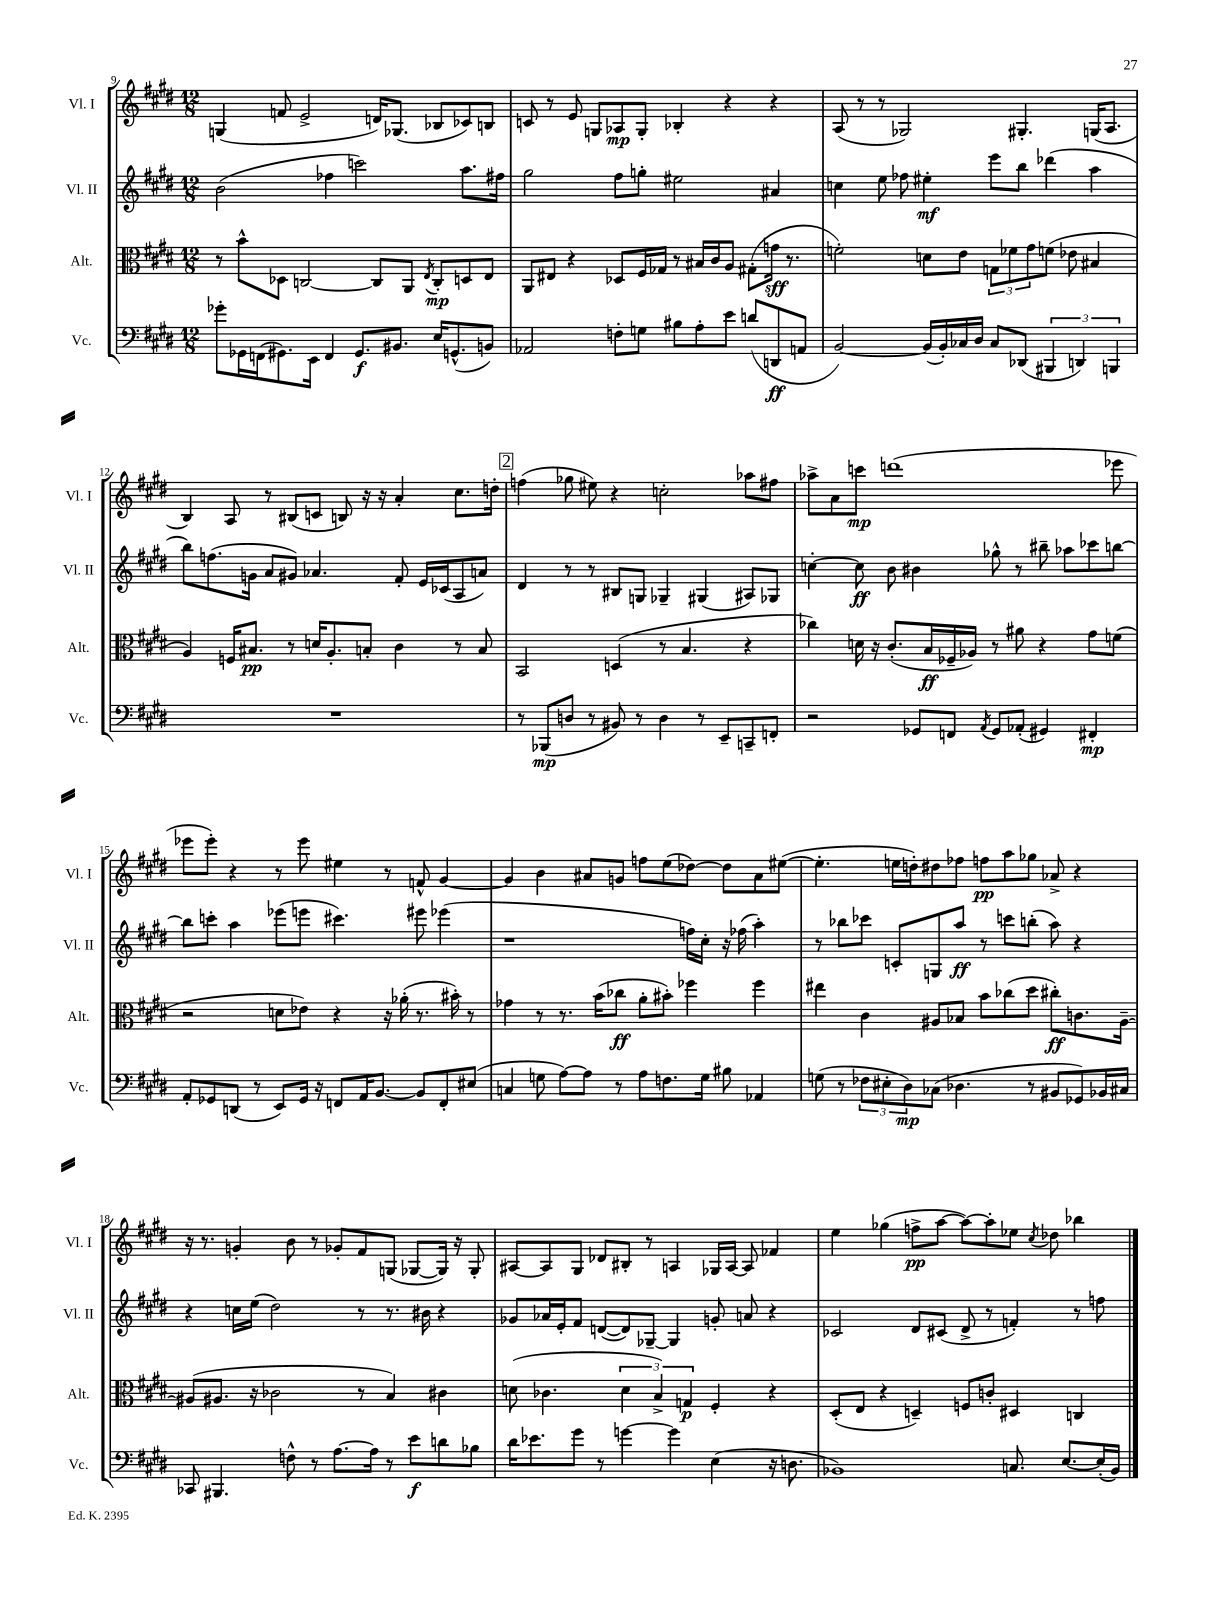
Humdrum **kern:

**kern	**kern	**kern	**kern
*staff4	*staff3	*staff2	*staff1
*clefF4	*clefC3	*clefG2	*clefG2
*k[f#c#g#d#]	*k[f#c#g#d#]	*k[f#c#g#d#]	*k[f#c#g#d#]
*M12/8	*M12/8	*M12/8	*M12/8
8g-'	8r	(2b	(4G
16GG-	8b^^	.	.
(16FF	.	.	.
8.GG#)	8D-	.	8f
.	[2C	.	2e^
16EE	.	.	.
4FF	.	4ff-	.
8.GG#	.	2ccc)	.
.	8C]	.	16d)
8.BB#	.	.	(8.G-
.	8AA	.	.
.	8qE	.	.
16E	8C'	.	8B-
(8.GG^^	.	.	.
.	8D	8.aa	8c-)
8BB)	8E	.	8B
.	.	16ff#	.
=	=	=	=
2AA-	8AA	2gg#	8c
.	8E#	.	8r
.	4r	.	8e
.	.	.	8G
8F'	8D-	8ff#	8A-
8G	16F#	8gg'	8G'
.	16G-	.	.
8B#	8r	2ee#	4B-'
8A'	16B#	.	.
.	16c#	.	.
8e	8A	.	4r
(8d	(8G#'	.	.
8DD	16g	4a#	4r
.	8.r	.	.
8AA	.	.	.
=	=	=	=
[2BB)	2f')	4cc	(8A
.	.	.	8r
.	.	8ee	8r
.	.	8ff-	2G-)
(16BB]	8d	4ee#'	.
16BB')	.	.	.
16C-	8e	.	.
16D#	.	.	.
8C-	12G	8eee	.
.	12f-	.	.
(8DD-	.	8bb	4.G#'
.	12g#	.	.
6BBB#	(8f	(4ddd-	.
.	8e-	.	.
6DD)	.	.	.
.	4B#	4aa	(16G
.	.	.	8.A
6BBB	.	.	.
=	=	=	=
1.r	4A)	8bb)	4B)
.	.	(8.ff	.
.	16F	.	8A
.	8.B#	16g	.
.	.	8a	8r
.	8r	8g#)	(8B#
.	16d	4.a-	8c
.	8.A'	.	.
.	.	.	8B)
.	8B'	.	16r
.	.	.	16r
.	4c#	8f#'	4a'
.	.	16e	.
.	.	(16c-	.
.	8r	8A	8.cc#
.	8B	8a)	.
.	.	.	16dd'
=	=	=	=
8r	2BB	4d#	(4ff
(8BBB-	.	.	.
8D	.	8r	8gg-
8r	.	8r	8ee#)
8BB#)	(4D	8B#	4r
8r	.	8G	.
4D	8r	4G-~	2cc'
.	4.B	.	.
8r	.	(4G#	.
8EE~	.	.	.
8CC~	4r	8A#)	8aa-
8FF'	.	8G-	8ff#
=	=	=	=
2r	4cc-)	[4cc'	8aa-^
.	.	.	8a
.	16d	8cc]	8ccc
.	16r	.	.
.	(8.c#'	8b	(1ddd
8GG-	.	4b#	.
.	16B	.	.
8FF	16F-~	.	.
.	16A-)	.	.
8qAA	.	.	.
8GG-	8r	8gg-^^	.
(8AA-'	8a#	8r	.
4GG#)	4r	8bb#~	.
.	.	8aa-	.
4FF#'	8g#	8ccc-	.
.	(8f	[8bb	8eee-
=	=	=	=
8AA'	2r	8bb]	8eee-
8GG-	.	8ccc'	8eee-')
(8DD	.	4aa	4r
8r	.	.	.
8EE)	8d	(8eee-	8r
16GG-	8e-)	8eee	8eee-
16r	.	.	.
8FF	4r	4.ccc#)	4ee#
16AA	.	.	.
[8.BB	.	.	.
.	16r	.	8r
.	(16a-'	.	.
8BB]	8.r	8eee#	8f^^
8FF'	.	(4eee-	[4g#
.	16b#')	.	.
(8E#	8r	.	.
=	=	=	=
4C	4g-	1r	4g#]
8G	8r	.	4b
[8A)	8.r	.	.
8A]	.	.	8a#
.	(16b	.	.
8r	8cc-	.	8g
8A	8a'	.	8ff
8.F	8b#')	.	(8ee
.	4ff-	16ff)	[8dd-)
16G	.	16cc#'	.
8B#	.	16r	8dd-]
.	.	(16ff-	.
4AA-	4ff-	4aa')	8a#
.	.	.	([8ee#
=	=	=	=
(8G	4ee#	8r	4.ee#']
8r	.	8bb-	.
12F-	4c#	8ccc-	.
12E#'	.	.	.
.	.	8c'	16ee
12D#)	.	.	.
.	.	.	16dd')
(8C-	8A#	8G	8dd#
4.D-	8B-	8aa	8ff-
.	8b	8r	8ff
.	(8cc-	8ccc	8aa
8r	8dd#	(8bb'	8gg-
8BB#	8cc#')	8aa)	8a-^
8GG-)	8.c	4r	4r
16BB-	.	.	.
16C#	[16A#~	.	.
=	=	=	=
8CC-	(8A#]	4r	16r
.	.	.	8.r
4.BBB#	8.A#	.	.
.	.	16cc	4g'
.	16r	(16ee	.
.	2c-	2dd#)	.
8F^^	.	.	8b
8r	.	.	8r
[8.A	.	.	8g-'
.	8r	8r	8f#
16A]	.	.	.
8r	4B)	8.r	(8G
8e	.	.	[8G-
.	.	16b#	.
8d	4c#	4r	16G-])
.	.	.	16r
8B-	.	.	8G-'
=	=	=	=
16d#	(8d	8g-	[8A#
8.e-	.	.	.
.	4.c-	16a-	8A#]
.	.	16e'	.
8g#	.	8f#	8G#
8r	.	([8d	8d-
[4g	6d	8d])	8B#'
.	.	[8G-~	8r
.	6B^)	.	.
4g]	.	4G-]	4A
.	6G	.	.
(4E	4F#'	8g'	16G-
.	.	.	[16A
.	.	8a	8A]
16r	4r	4r	4f-
8.D	.	.	.
=	=	=	=
1BB-)	(8D#'	2c-	4ee
.	8E	.	.
.	4r	.	(4gg-
.	4D~)	8d#	8ff^
.	.	(8c#	[8aa
.	8F	8d#^	8aa_)
.	8c'	8r	8aa']
8.C	4D#	4f')	8ee-
.	.	.	8qcc#
.	.	.	8dd-
[8.E	.	.	.
.	4C	8r	4bb-
(16E']	.	8ff	.
16BB-)	.	.	.
==	==	==	==
*-	*-	*-	*-
